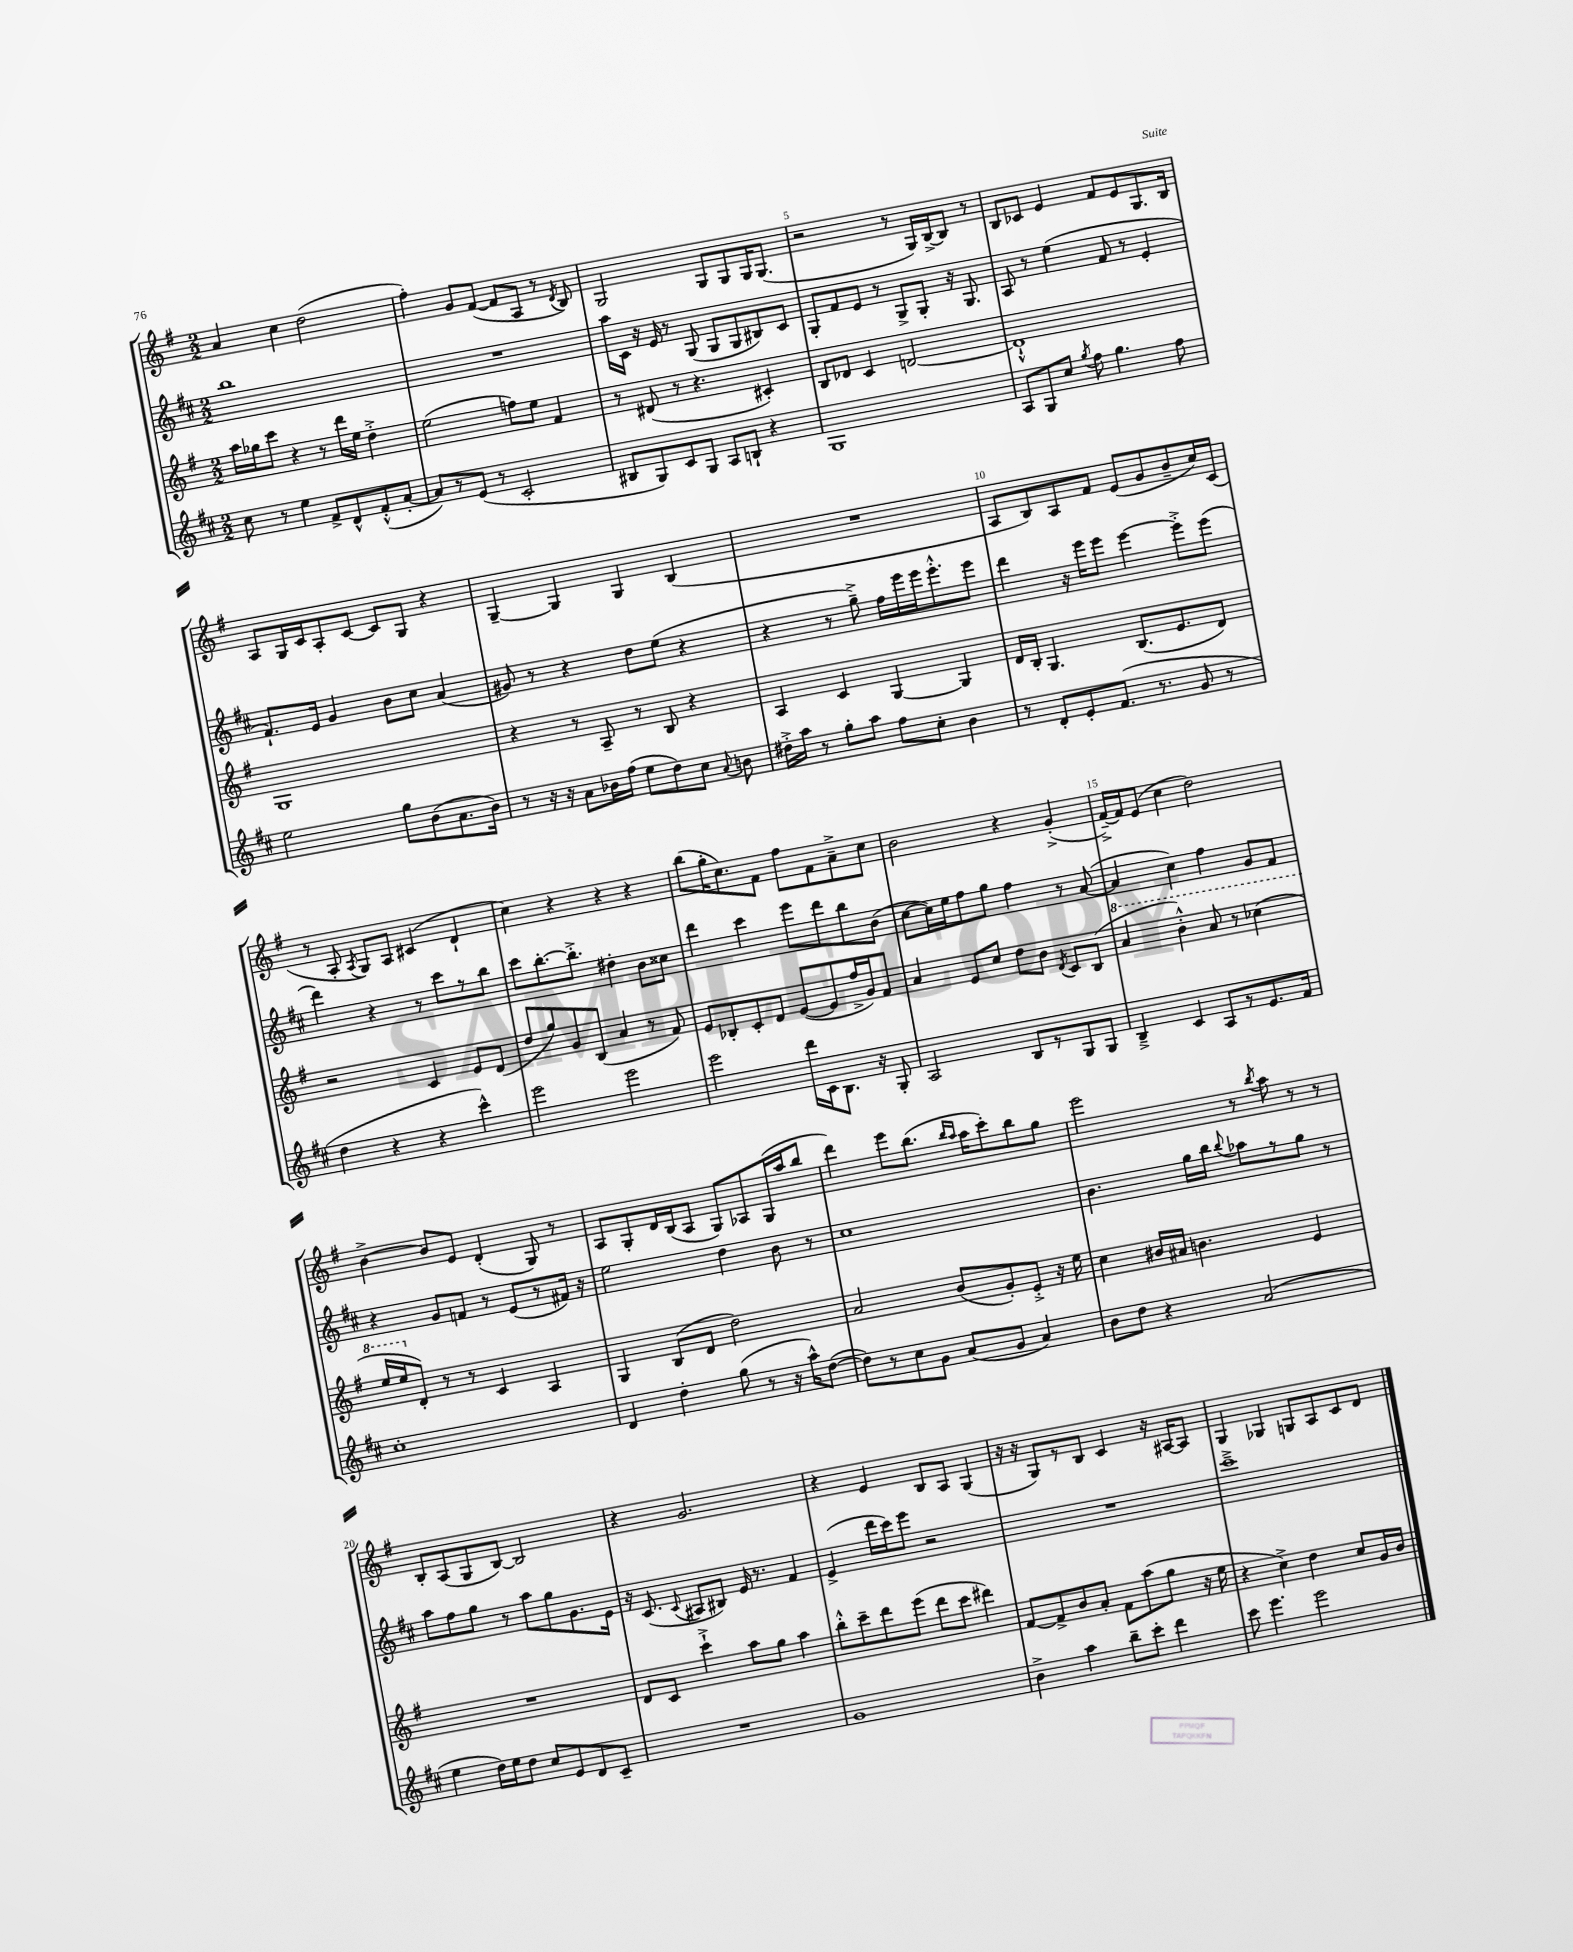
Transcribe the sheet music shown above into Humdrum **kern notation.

**kern	**kern	**kern	**kern
*staff4	*staff3	*staff2	*staff1
*clefG2	*clefG2	*clefG2	*clefG2
*k[f#c#]	*k[f#]	*k[f#c#]	*k[f#]
*M2/2	*M2/2	*M2/2	*M2/2
8cc#	16aa	1bb	4a
.	16gg-	.	.
8r	8ccc	.	.
4ee	4r	.	4cc
8f#^	8r	.	(2dd
8d^^	16ddd	.	.
.	16ee	.	.
(8f#'^^	4dd'^	.	.
[8a'	.	.	.
=	=	=	=
8a])	(2ee	1r	4ff#')
8r	.	.	.
(8e	.	.	8g
8r	.	.	([8f#
2c#'	8ff)	.	8f#]
.	8ee	.	8A
.	4f#	.	8r
.	.	.	8qd
.	.	.	8B)
=	=	=	=
8B#	8r	16aa	2G
.	.	16c#	.
8G)	(8d#	16r	.
.	.	16e	.
8c#	8r	8r	.
8G	4.r	(8G	.
8A	.	8G	8G
8B`	.	8G	8G
4r	4c#')	8B#)	16G
.	.	.	(8.G
.	.	8c#	.
=	=	=	=
1G	8B	8G'	2r
.	8d-	8f#	.
.	4c	8e	.
.	.	8r	.
.	[2d	8G^	8r
.	.	8G'	16G)
.	.	.	[16B^
.	.	16r	8B]
.	.	8.G	.
.	.	.	8r
=	=	=	=
8A	1d`^^]	8A	8B
8G	.	8r	8c-
8cc#	.	(4ee	4e
8qgg	.	.	.
8ff#	.	.	.
4.gg	.	8f#	8f#
.	.	8r	8e
.	.	4e'	8.G
8ff#	.	.	.
.	.	.	16B
=	=	=	=
2ee	1G	8.f#`)	8A
.	.	.	16G
.	.	16e	16c
.	.	4g	8A'
.	.	.	[8c
8gg	.	8b	8c]
(8b	.	8cc#	8G
8.a	.	(4a	4r
16b)	.	.	.
=	=	=	=
8r	4r	8g#)	[4G~
16r	.	8r	.
16r	.	.	.
8a	8r	4r	4G]
16b-	8A~	.	.
(16ff#	.	.	.
8ee	8r	8dd	4G
8dd)	8B	(8ee	.
8cc#	4r	4r	(4B
8qqa	.	.	.
8b	.	.	.
=	=	=	=
16dd#'^	4A	4r	1r
16aa	.	.	.
8r	.	.	.
8gg'	4c	8r	.
8aa	.	8gg~^)	.
8ff#	[4G	16ff#	.
.	.	16eee	.
8cc#'	.	16eee	.
.	.	8.eee'^^	.
4b	4G]	.	.
.	.	8eee	.
=	=	=	=
8r	16d	4ddd	8A
.	16B'	.	.
8d'	4.G	.	8B)
8e'	.	16r	8A
.	.	16eee	.
(8.f#	.	8eee	8f#
.	(8.B	[4eee	(8e
8.r	.	.	.
.	.	.	8g
.	8.e	.	.
8g	.	8eee'^]	8b~
8r	8d)	(8eee	16cc)
.	.	.	(16c
=	=	=	=
4dd	2r	4ddd)	8r
.	.	.	8A'
.	.	.	8qA
4r	.	4r	8G)
.	.	.	8A
4r	4c	8r	(4c#
.	.	8ccc#	.
4ccc#^^)	8e	8r	4d`
.	(8d	8bb	.
=	=	=	=
2eee	8dd	8ccc#	4cc)
.	8gg)	[8.bb'	.
.	8g	.	4r
.	.	8.bb'^]	.
.	(8B	.	.
2eee	4a	4dd#'	4r
.	8r	8b	4r
.	8f#)	8cc##	.
=	=	=	=
2eee	8e	4ddd	(8bb
.	8B-'	.	16gg'
.	.	.	8.cc)
.	8c'	4ccc#	.
.	8d	.	8f#
16ddd	([8e	8eee	8ff#
16c#	.	.	.
8.B	8e]	8ddd	8f#
.	16ff#^	8bb	8a~^
16r	16g)	.	.
8G'	8f#	(8b	8cc
=	=	=	=
2A	4a	[8cc#	2b
.	.	16cc#])	.
.	.	16ee	.
.	8e	8ff#	.
.	8cc	8gg	.
8B	8dd	4ff#	4r
8r	8b	.	.
.	8qd	.	.
8G	8c	8r	(4g'^
8G	(8B	([8a	.
=	=	=	=
4B~^	4aa	4a]	[16f#~^)
.	.	.	16f#]
.	.	.	(8e
4c#	4bb'^^)	4cc#)	4cc
8A	8aa	4ff#	2dd)
8r	8r	.	.
8.e	(4ccc-	8g	.
.	.	8f#	.
16f#	.	.	.
=	=	=	=
1cc#'	16eee	4r	[4b^
.	16eee	.	.
.	8d')	.	.
.	8r	8g	8b]
.	8r	8f	8e
.	4c	8r	(4d'
.	.	(8e	.
.	4A	8r	8G)
.	.	16f#)	8r
.	.	16r	.
=	=	=	=
4d	4G	2ee	8A
.	.	.	8G'
4dd'	(8B	.	16d
.	.	.	(16B
.	8d	.	8A
(8gg	2dd)	4dd	8G)
8r	.	.	8A-
16r	.	8b	(16G
16aa^^)	.	.	16aa
([8dd	.	8r	8bb
=	=	=	=
8dd])	2a	1cc#	4ddd)
8r	.	.	.
8cc#	.	.	8eee
8g	.	.	(8.bb
(8a	(8b	.	.
.	.	.	16qqbb
.	.	.	16qqaa
.	.	.	16aa
8g	8g')	.	8ccc')
4a)	8e'^	.	8bb
.	16r	.	8gg
.	16ee	.	.
=	=	=	=
8b	4cc	4.b	2eee
8dd	.	.	.
4r	16b#	.	.
.	16a#	.	.
.	4.b	16gg	.
.	.	16bb	.
.	.	8qqbb	.
(2a	.	8aa-	8r
.	.	.	8qbb
.	.	8r	8aa
.	4e	8gg	8r
.	.	8r	8r
=	=	=	=
4ee	1r	8aa	8B'
.	.	8ff#	(8A
16dd)	.	8gg	8G
16ee	.	.	.
8dd	.	8r	[8B)
8cc#	.	8aa	2B]
8e	.	8gg	.
8d	.	8.g	.
8c#~	.	.	.
.	.	16e	.
=	=	=	=
1r	8d	16r	4r
.	.	(8.c#	.
.	8c	.	.
.	.	8qqc#	.
.	4ccc`^	8A#	2.g
.	.	8B#)	.
.	8aa	16e	.
.	.	8.r	.
.	8gg	.	.
.	4aa	4f#	.
=	=	=	=
1g	8bb'^^	(4e^	4r
.	8ccc~	.	.
.	8ddd	16ddd	4e
.	.	16ccc#)	.
.	(8eee	8eee	.
.	8ddd	2r	8B
.	8ccc	.	8A
.	4ddd#)	.	(4G
=	=	=	=
4b^	[8f#	1r	16r
.	.	.	16r
.	8f#^]	.	8G)
4aa	8b	.	8r
.	8a'	.	8B
8bb~	8f#	.	4c
8ccc#'	(8aa	.	.
4ddd	8gg	.	16r
.	.	.	[16A#
.	16r	.	8A#]
.	16ee	.	.
=	=	=	=
8ccc#	4r	1ccc#~^	4G
4.eee	.	.	.
.	4cc^)	.	4G-
2eee	4dd	.	8G
.	.	.	8A
.	8cc	.	8c
.	16g	.	8d
.	16b	.	.
==	==	==	==
*-	*-	*-	*-
